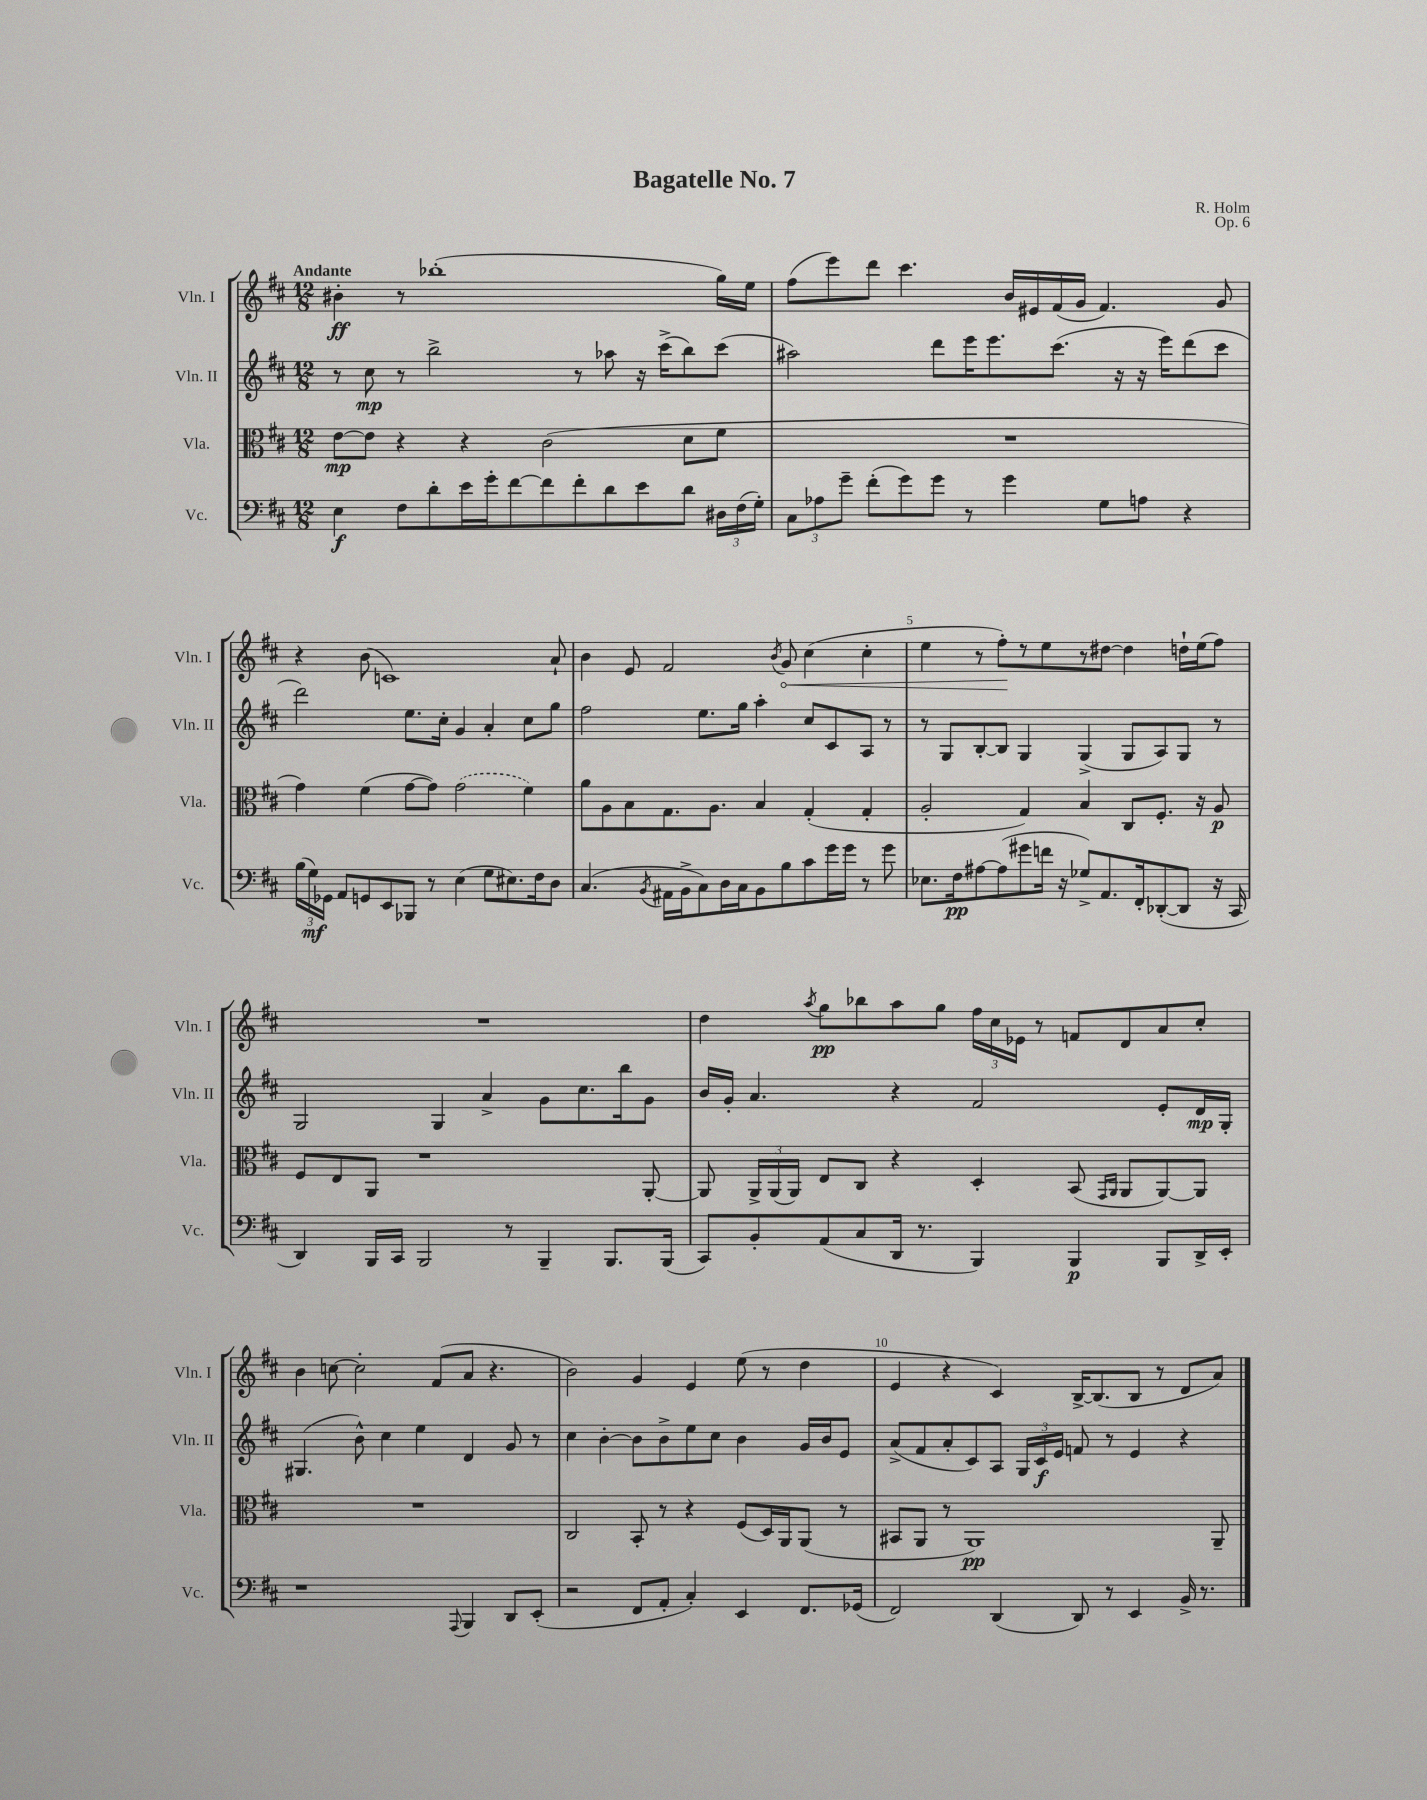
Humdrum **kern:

**kern	**kern	**kern	**kern
*staff4	*staff3	*staff2	*staff1
*clefF4	*clefC3	*clefG2	*clefG2
*k[f#c#]	*k[f#c#]	*k[f#c#]	*k[f#c#]
*M12/8	*M12/8	*M12/8	*M12/8
4E	[8e	8r	4b#'
.	8e]	8cc#	.
8F#	4r	8r	8r
8d'	.	2bb^	(1bb-'
16e	4r	.	.
16g'	.	.	.
[8f#	.	.	.
8f#]	(2c#	.	.
8f#'	.	8r	.
8d	.	8aa-	.
8e	.	16r	.
.	.	(16ccc#^	.
8d	8d	8bb)	.
24D#	8f#	(8ccc#	16gg)
(24F#	.	.	.
.	.	.	16ee
24G')	.	.	.
=	=	=	=
12C#	1.r	2aa#)	(8ff#
12A-	.	.	.
.	.	.	8eee)
12g~	.	.	.
(8f#'	.	.	8ddd
8g)	.	.	4.ccc#
8g	.	8ddd	.
8r	.	16eee	.
.	.	8.eee	.
4g	.	.	16b
.	.	.	16e#
.	.	(8.ccc#	(16f#
.	.	.	16g
8G	.	.	4.f#)
.	.	16r	.
8A	.	16r	.
.	.	16eee)	.
4r	.	(8ddd	.
.	.	8ccc#	8g
=	=	=	=
(24B	4g)	2ddd)	4r
24G)	.	.	.
24GG-	.	.	.
8AA	.	.	.
8GG	(4f#	.	(8b
8EE	.	.	1c)
8BBB-	[8g	8.ee	.
8r	8g])	.	.
.	.	16cc#'	.
(4E	(2g	4g	.
8G	.	4a'	.
8.E#)	.	.	.
.	4f#)	8cc#	.
16F#	.	.	.
8D	.	8gg	8a`
=	=	=	=
(4.C#	8a	2ff#	4b
.	8A	.	.
.	8B	.	8e
8qBB	.	.	.
16AA#	8.G	.	2f#
16BB^	.	.	.
8C#)	.	8.ee	.
.	8.A	.	.
16D	.	.	.
16C#	.	16gg	.
8BB	4B	4aa'	.
.	.	.	8qb
8B	.	.	8g
8c#	(4G'	8cc#	(4cc#
16g	.	8c#	.
16g	.	.	.
8r	4G'	8A	4cc#'
8g	.	8r	.
=	=	=	=
8.E-	2A'	8r	4ee
.	.	8G	.
16F#	.	.	.
[8A#	.	[8B'	8r
(8A#]	.	8B]	8ff#')
8g#	4G)	4G	8r
16f	.	.	8ee
16r	.	.	.
8G-^)	4B	(4G^	8r
8.AA	.	.	[8dd#
.	8C#	8G	4dd#]
16FF#'	.	.	.
([8DD-'	8.F#'	8A)	.
8DD-]	.	8G	16dd`
.	16r	.	(16ee
16r	8A	8r	8ff#)
16CC#	.	.	.
=	=	=	=
4DD)	8F#	2G	1.r
.	8E	.	.
16BBB	8AA	.	.
16CC#	.	.	.
2BBB	1r	.	.
.	.	4G	.
.	.	4a^	.
8r	.	.	.
4BBB~	.	8g	.
.	.	8.cc#	.
8.BBB	.	.	.
.	.	16bb	.
.	[8AA'	8g	.
(16BBB	.	.	.
=	=	=	=
8CC#)	8AA]	16b	4dd
.	.	16g'	.
8BB'	24AA^	4.a	.
.	(24AA	.	.
.	24AA)	.	.
.	.	.	8qaa
(8AA	8E	.	8gg
8C#	8C#	.	8bb-
16DD	4r	4r	8aa
8.r	.	.	.
.	.	.	8gg
4BBB)	4D'	2f#	24ff#
.	.	.	24cc#
.	.	.	24e-
.	.	.	8r
4BBB	(8BB	.	8f
.	16qqGG	.	.
.	16qqAA	.	.
.	8AA	.	8d
8BBB	[8AA)	8e'	8a
16DD^	8AA]	16d	8cc#'
16EE'	.	16G'	.
=	=	=	=
1r	1.r	(4.G#	4b
.	.	.	[8cc
.	.	8b^^)	2cc']
.	.	4cc#	.
.	.	4ee	.
.	.	.	(8f#
8qqAAA	.	.	.
4BBB	.	4d	8a
.	.	.	4.r
8DD	.	8g	.
(8EE'	.	8r	.
=	=	=	=
2r	2C#	4cc#	2b)
.	.	[4b'	.
8FF#	8BB'	8b]	4g
8AA'	8r	8b^	.
4C#')	4r	8ee	4e
.	.	8cc#	.
4EE	(8F#	4b	(8ee
.	16D)	.	8r
.	16AA	.	.
8.FF#	(8AA	16g	4dd
.	.	16b	.
.	8r	8e	.
(16GG-	.	.	.
=	=	=	=
2FF#)	8BB#	(8a^	4e
.	8AA	8f#	.
.	8r	8a'	4r
.	1AA)	8c#)	.
(4DD	.	8A	4c#)
.	.	24G	.
.	.	24c#	.
.	.	24e	.
8DD)	.	8f	[16B^
.	.	.	(8.B]
8r	.	8r	.
4EE	.	4e	8B
.	.	.	8r
16BB^	.	4r	8d
8.r	.	.	.
.	8AA~	.	8a)
==	==	==	==
*-	*-	*-	*-
